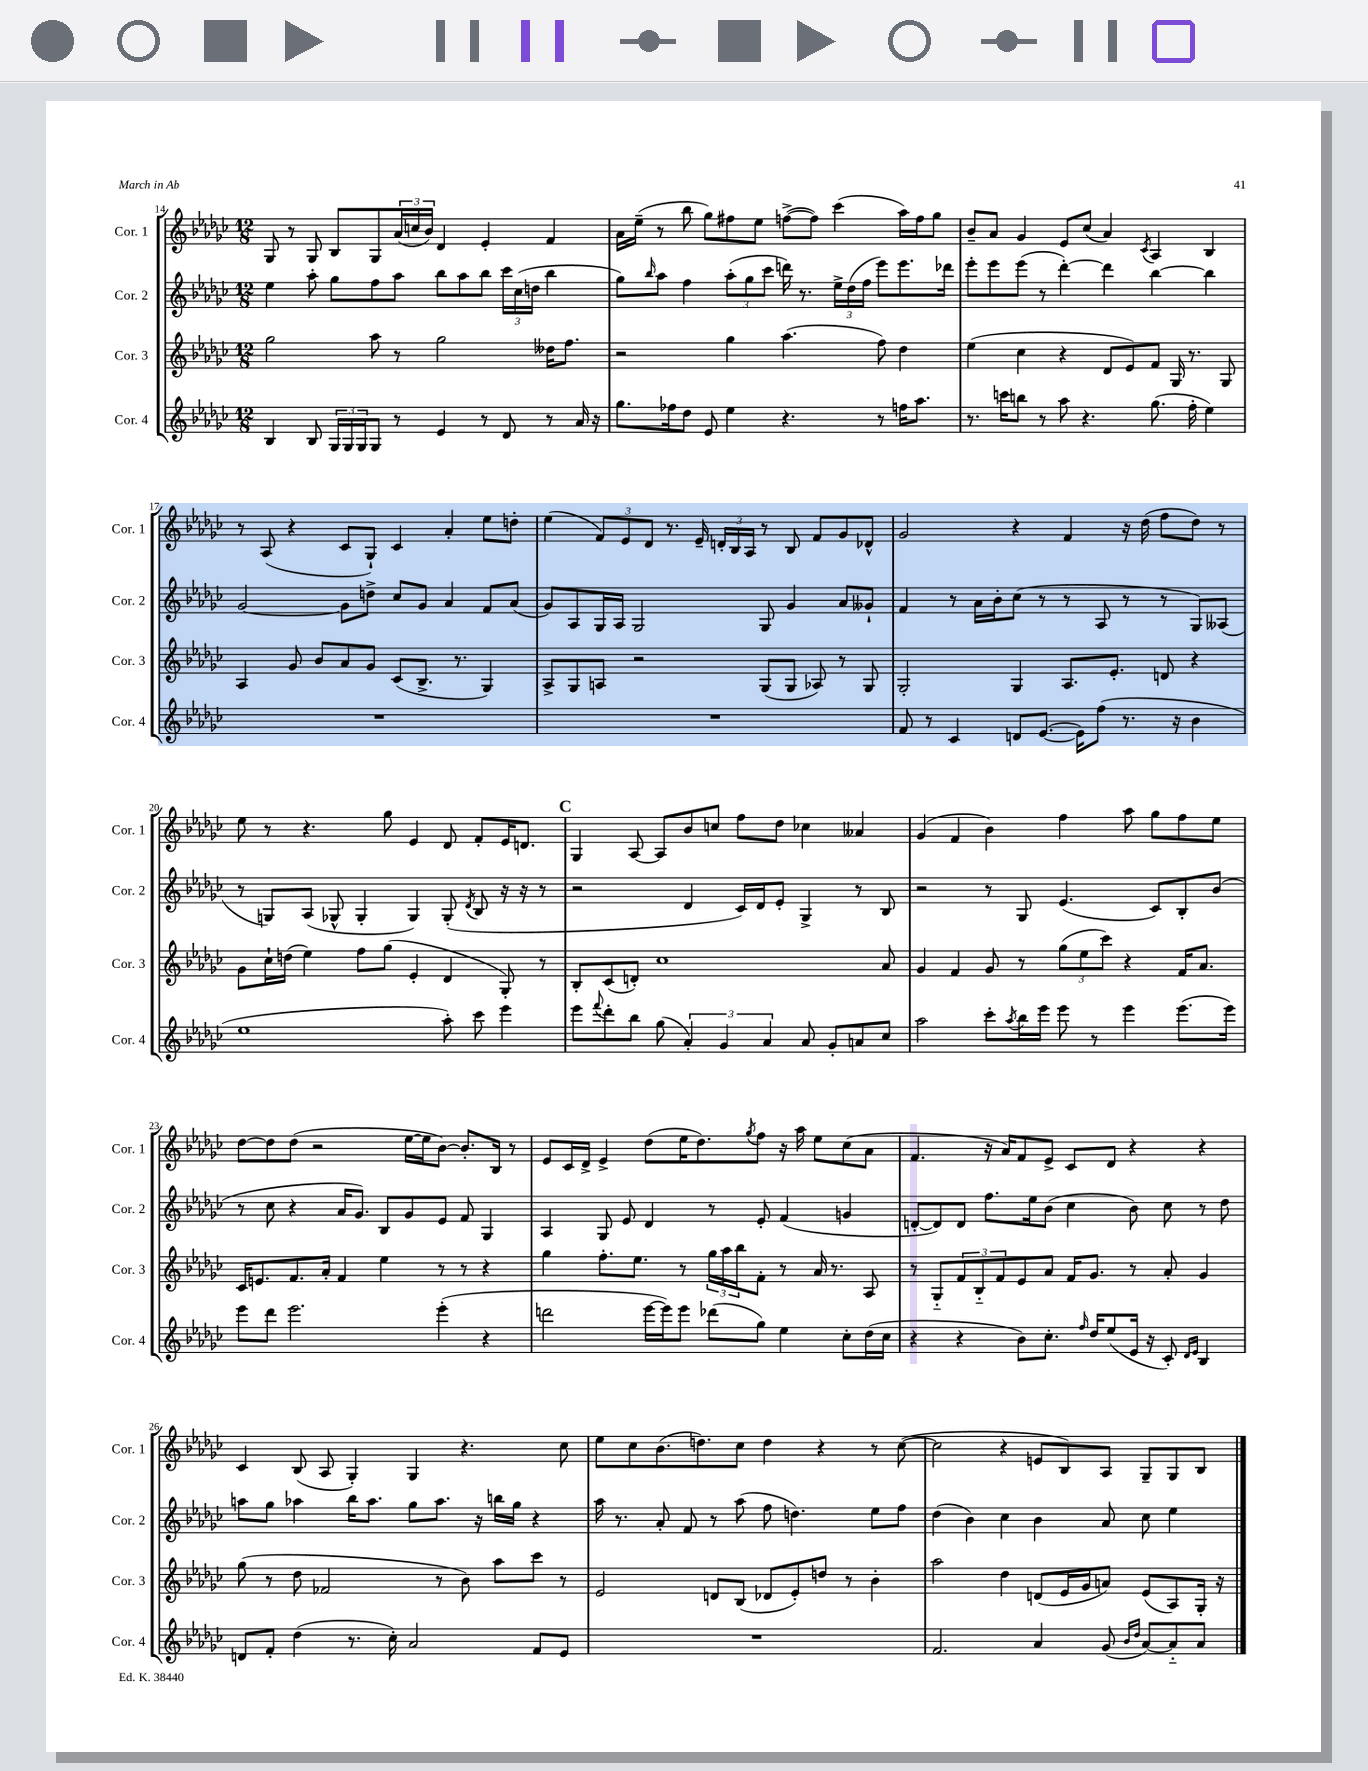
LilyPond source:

<<
\new StaffGroup <<
\new Staff = "s0" \with { instrumentName = "Cor. 1" shortInstrumentName = "Cor. 1" } {
    \clef treble \key ges \major \numericTimeSignature \time 12/8
    ges8 r8 ges8 bes8 ges8 \tuplet 3/2 { aes'16( c''16 bes'16) } des'4 ees'4-. f'4 |
    aes'16 ees''16--( r8 bes''8 ges''8) fis''8 ees''8 f''8~->( f''8) ces'''4( aes''16) f''16 ges''8 |
    bes'8-- aes'8 ges'4 ees'8 ces''8( aes'4) \acciaccatura { ces'8 } aes4 bes4 |
    r8 aes8( r4 ces'8 ges8-!) ces'4 aes'4-. ees''8 d''8-. |
    ees''4( \tuplet 3/2 { f'8) ees'8 des'8 } r8. ees'16-- \tuplet 3/2 { d'16-. bes16 aes16 } r8 bes8 f'8 ges'8 des'8-^ |
    ges'2 r4 f'4 r16 des''16( f''8 des''8) r8 |
    ees''8 r8 r4. ges''8 ees'4 des'8 f'8-. ees'16 d'8. |
    \mark \markup { \bold "C" } ges4 aes8~ aes8 bes'8 c''8 f''8 des''8 ces''4 aeses'4 |
    ges'4( f'4 bes'4) f''4 aes''8 ges''8 f''8 ees''8 |
    des''8~ des''8 des''8( r2 ees''16~ ees''16 bes'8~) bes'8.-. bes16 r8 |
    ees'8 ces'16 des'16-> ees'4-> des''8( ees''16 des''8.) \acciaccatura { ges''8 } f''8 r16 aes''16 ees''8 ces''8( aes'8 |
    f'4. r16 aes'16) f'8 ees'8-> ces'8 des'8 r4 r4 |
    ces'4 bes8( aes8 ges4-.) ges4 r4. ces''8 |
    ees''8 ces''8 bes'8.( d''8.) ces''8 d''4 r4 r8 ces''8~( |
    ces''2 r4 e'8 bes8) aes8 ges8-- ges8 bes8 \bar "|." |
}
\new Staff = "s1" \with { instrumentName = "Cor. 2" shortInstrumentName = "Cor. 2" } {
    \clef treble \key ges \major \numericTimeSignature \time 12/8
    ees''4 aes''8-. ges''8 f''8 aes''8 bes''8 aes''8 bes''8 \tuplet 3/2 { ces'''16 ces''16( d''16 } bes''4 |
    ges''8) \grace { bes''16 } aes''8 f''4 \tuplet 3/2 { aes''8-.( ges''8 ces'''8 } d'''16) r8. \tuplet 3/2 { ees''16-> des''16( f''16 } ees'''8) ees'''8. des'''16 |
    ees'''8-. ees'''8 ees'''8( r8 des'''4~-.) des'''4 bes''4~ bes''4 |
    ges'2~ ges'8 d''8-> ces''8 ges'8 aes'4 f'8 aes'8( |
    ges'8) aes8 ges16 aes16 ges2 ges8 ges'4 aes'8 geses'8-! |
    f'4 r8 aes'16 bes'16-. ces''8( r8 r8 aes8 r8 r8 ges8) aeses8( |
    r8 g8) aes8( ges8-^ ges4-. ges4) ges8-.( \acciaccatura { des'8 } bes8 r16 r16 r8 |
    \mark \markup { \bold "C" } r2 des'4 ces'16) des'16 ees'8-. ges4-> r8 bes8 |
    r2 r8 ges8 ees'4.( ces'8) bes8-. bes'8( |
    r8 ces''8 r4 aes'16 ges'8.) bes8 ges'8 ees'8 f'8 ges4 |
    aes4 ges8 ees'8 des'4 r8 ees'8-. f'4( g'4 |
    d'8~-. d'8) d'8 f''8. ees''16 bes'8( ces''4 bes'8) ces''8 r8 des''8 |
    a''8 ges''8 aes''4 bes''16 aes''8. ges''8 aes''8. r16 b''16 ges''16 r4 |
    aes''16 r8. aes'8-. f'8 r8 aes''8( f''8 d''4.) ees''8 f''8 |
    des''4( bes'4) ces''4 bes'4 aes'8 ces''8 ees''4 \bar "|." |
}
\new Staff = "s2" \with { instrumentName = "Cor. 3" shortInstrumentName = "Cor. 3" } {
    \clef treble \key ges \major \numericTimeSignature \time 12/8
    ges''2 aes''8 r8 ges''2 deses''16 f''8. |
    r2 ges''4 aes''4.( f''8) des''4 |
    ees''4( ces''4 r4 des'8 ees'8) f'8 ges16 r8. ges8 |
    aes4 ges'8 bes'8 aes'8 ges'8 ces'8( bes8.-> r8. ges4) |
    aes8-> ges8 a8 r2 ges8( ges8 aes8) r8 ges8 |
    ges2-. ges4 aes8. ees'8.-. d'8 r4 |
    ges'8 ces''16-! d''16( ees''4) f''8 ges''8( ees'4-. des'4 ges8-.) r8 |
    \mark \markup { \bold "C" } bes8-. ces'8( d'8-.) ces''1 aes'8 |
    ges'4 f'4 ges'8 r8 \tuplet 3/2 { ges''8( ees''8 ces'''8) } r4 f'16 aes'8. |
    ces'16 e'8. f'8. aes'16-. f'4 ees''4 r8 r8 r4 |
    ges''4 f''8.-. ees''8. r8 \tuplet 3/2 { ges''16 aes''16 bes''16 } f'8-. r8 aes'16 r8. aes8 |
    r8 ges8-_ \tuplet 3/2 { f'8 bes8-_ f'8 } ees'8 aes'8 f'16 ges'8. r8 aes'8-. ges'4 |
    ges''8( r8 des''8 fes'2 r8 bes'8) aes''8 ces'''8 r8 |
    ees'2 d'8 bes8( des'8 ees'8-.) d''8 r8 bes'4-. |
    aes''2 des''4 d'8( ees'16 ges'16 a'8) ees'8( aes8) ges16-. r16 \bar "|." |
}
\new Staff = "s3" \with { instrumentName = "Cor. 4" shortInstrumentName = "Cor. 4" } {
    \clef treble \key ges \major \numericTimeSignature \time 12/8
    bes4 bes8 \tuplet 3/2 { ges16 ges16 ges16 } ges8 r8 ees'4 r8 des'8 r8 aes'16 r16 |
    ges''8. fes''16 des''8 ees'8 ees''4 r4. r8 f''16 aes''8. |
    r8. c'''16 b''8 r8 aes''8 r4. ges''8.( f''16-. ees''4) |
    R1. |
    R1. |
    f'8 r8 ces'4 d'8 ees'8.~( ees'16) f''8( r8. r16 bes'4 |
    ees''1 aes''8-.) ces'''8 ees'''4 |
    \mark \markup { \bold "C" } ees'''8 \appoggiatura { f'''8 } des'''8-. bes''8 ges''8( \tuplet 3/2 { aes'4-.) ges'4 aes'4 } aes'8 ges'8-. a'8 ces''8 |
    aes''2 ces'''8-. \acciaccatura { aes''8 } bes''16 ees'''16 ees'''8 r8 ees'''4 ees'''8.( ees'''16) |
    ees'''8 des'''8 ees'''2. ees'''4-.( r4 |
    d'''2 ees'''16~ ees'''16) ees'''8 des'''8( ges''8) ees''4 ces''8-. des''16( ces''16 |
    r4 r4 bes'8) ces''8.-. \grace { f''16 } des''16 ees''8( ees'16 r16 ces'8-.) \grace { des'16 ees'16 } bes4 |
    d'8 f'8-. des''4( r8. ces''16-.) aes'2 f'8 ees'8 |
    R1. |
    f'2. aes'4 ges'8( \grace { bes'16 des''16 } aes'8~) aes'8-_ aes'8 \bar "|." |
}
>>
>>
\layout { \context { \Score currentBarNumber = #14 } }
